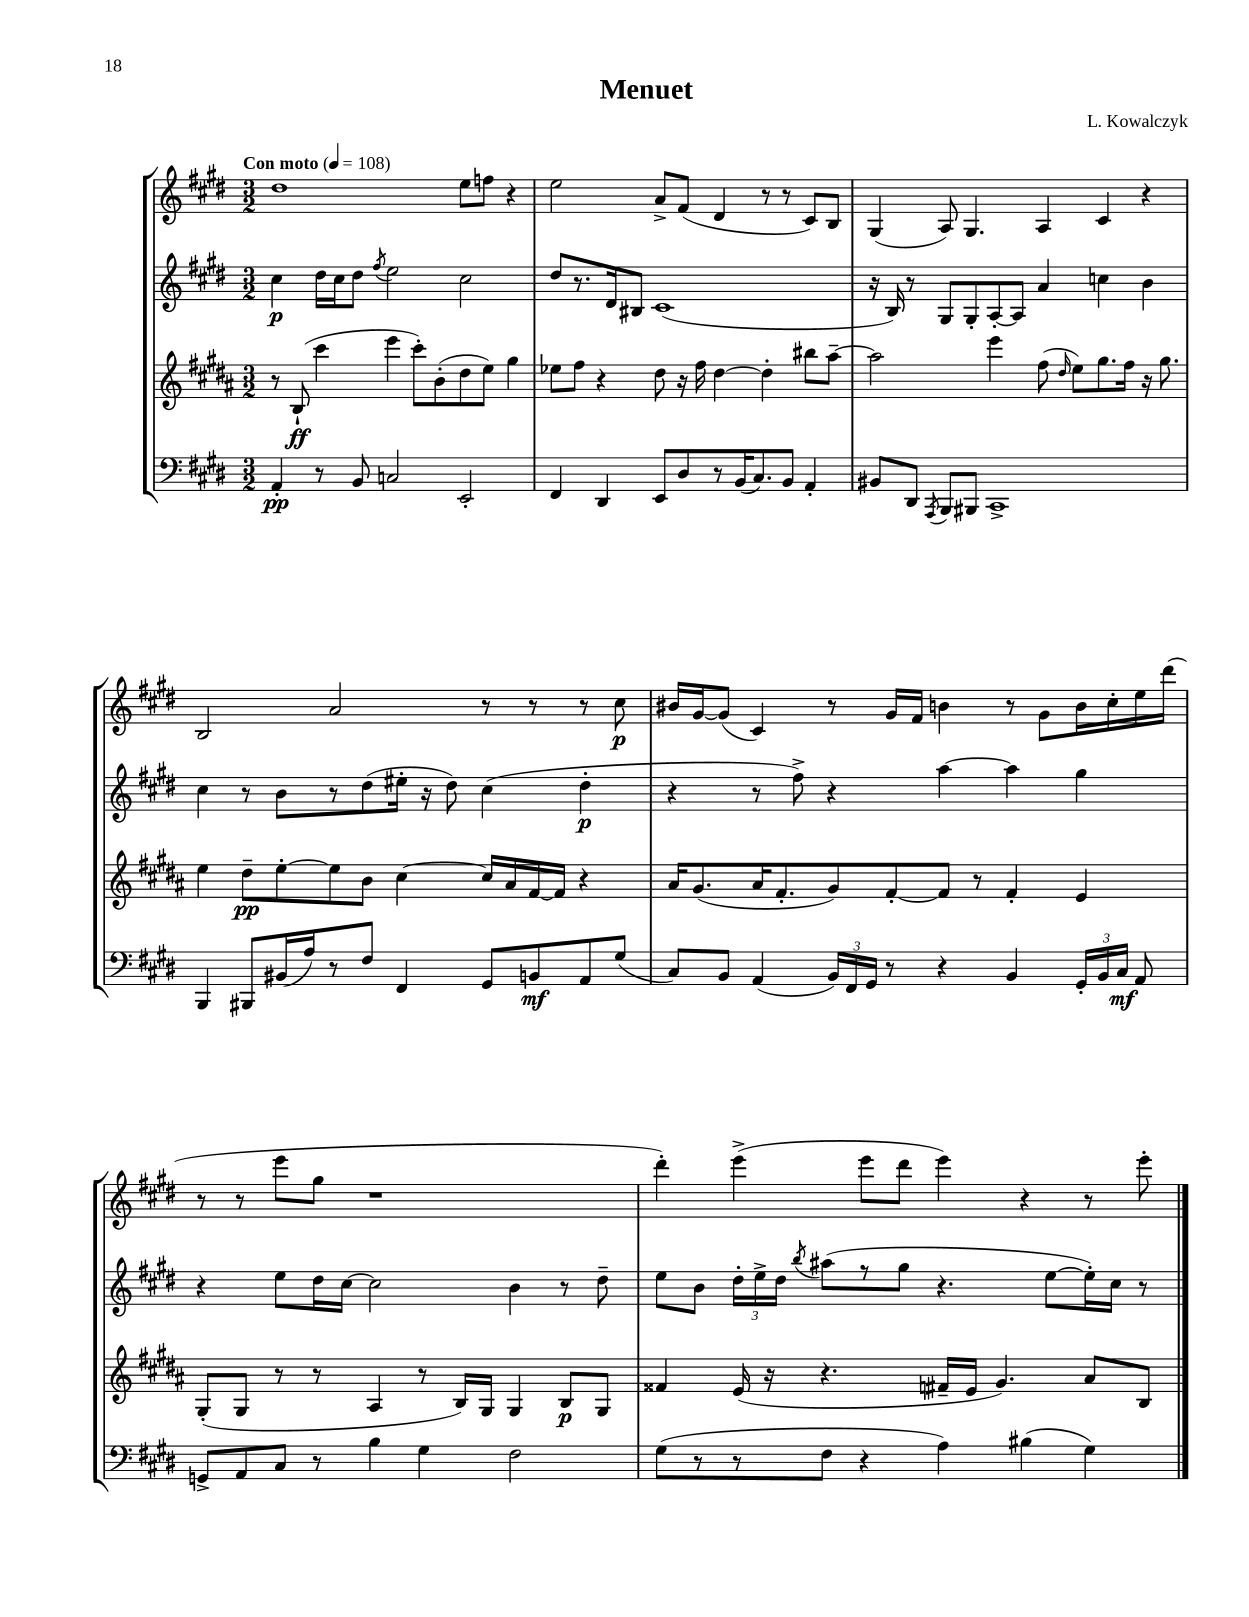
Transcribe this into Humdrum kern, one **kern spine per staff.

**kern	**kern	**kern	**kern
*staff4	*staff3	*staff2	*staff1
*clefF4	*clefG2	*clefG2	*clefG2
*k[f#c#g#d#]	*k[f#c#g#d#a#]	*k[f#c#g#d#]	*k[f#c#g#d#]
*M3/2	*M3/2	*M3/2	*M3/2
*MM108	*MM108	*MM108	*MM108
4AA'	8r	4cc#	1dd#
.	(8B`	.	.
8r	4ccc#	16dd#	.
.	.	16cc#	.
8BB	.	8dd#	.
.	.	8qff#	.
2C	4eee	2ee	.
.	8ccc#')	.	.
.	(8b'	.	.
2EE'	8dd#	2cc#	8ee
.	8ee)	.	8ff
.	4gg#	.	4r
=	=	=	=
4FF#	8ee-	8dd#	2ee
.	8ff#	8.r	.
4DD#	4r	.	.
.	.	16d#	.
.	.	8B#	.
8EE	8dd#	(1c#	8a^
8D#	16r	.	(8f#
.	16ff#	.	.
8r	[4dd#	.	4d#
(16BB	.	.	.
8.C#)	.	.	.
.	4dd#']	.	8r
8BB	.	.	8r
4AA'	8bb#	.	8c#)
.	[8aa#~	.	8B
=	=	=	=
8BB#	2aa#]	16r	(4G#
.	.	16B)	.
8DD#	.	8r	.
8qAAA	.	.	.
8BBB	.	8G#	8A)
8BBB#	.	8G#'	4.G#
1CC#^	4eee	[8A'	.
.	.	8A]	.
.	(8ff#	4a	4A
.	16qqdd#	.	.
.	8ee)	.	.
.	8.gg#	4cc	4c#
.	16ff#	.	.
.	16r	4b	4r
.	8.gg#	.	.
=	=	=	=
4BBB	4ee	4cc#	2B
8BBB#	8dd#~	8r	.
(16BB#	[8ee'	8b	.
16A)	.	.	.
8r	8ee]	8r	2a
8F#	8b	(8dd#	.
4FF#	[4cc#	16ee#'	.
.	.	16r	.
.	.	8dd#)	.
8GG#	16cc#]	(4cc#	8r
.	16a#	.	.
8BB	[16f#	.	8r
.	16f#]	.	.
8AA	4r	4dd#'	8r
(8G#	.	.	8cc#
=	=	=	=
8C#)	16a#	4r	16b#
.	(8.g#	.	[16g#
8BB	.	.	(8g#]
(4AA	16a#	8r	4c#)
.	8.f#'	.	.
.	.	8ff#^)	.
24BB)	8g#)	4r	8r
24FF#	.	.	.
24GG#	.	.	.
8r	[8f#'	.	16g#
.	.	.	16f#
4r	8f#]	[4aa	4b
.	8r	.	.
4BB	4f#'	4aa]	8r
.	.	.	8g#
24GG#'	4e	4gg#	16b
24BB	.	.	.
.	.	.	16cc#'
24C#	.	.	.
8AA	.	.	16ee
.	.	.	(16ddd#
=	=	=	=
8GG^	(8G#'	4r	8r
8AA	8G#	.	8r
8C#	8r	8ee	8eee
8r	8r	16dd#	8gg#
.	.	[16cc#	.
4B	4A#	2cc#]	1r
4G#	8r	.	.
.	16B)	.	.
.	16G#	.	.
2F#	4G#	4b	.
.	8B	8r	.
.	8G#	8dd#~	.
=	=	=	=
(8G#	4f##	8ee	4ddd#')
8r	.	8b	.
8r	(16e	24dd#'	(4eee^
.	.	24ee^	.
.	16r	.	.
.	.	24dd#	.
.	.	8qbb	.
8F#	4.r	(8aa#	.
4r	.	8r	8eee
.	.	8gg#	8ddd#
4A)	16f#~	4.r	4eee)
.	16e	.	.
.	4.g#)	.	.
(4B#	.	.	4r
.	.	[8ee	.
4G#)	8a#	16ee'])	8r
.	.	16cc#	.
.	8B	8r	8eee'
==	==	==	==
*-	*-	*-	*-
